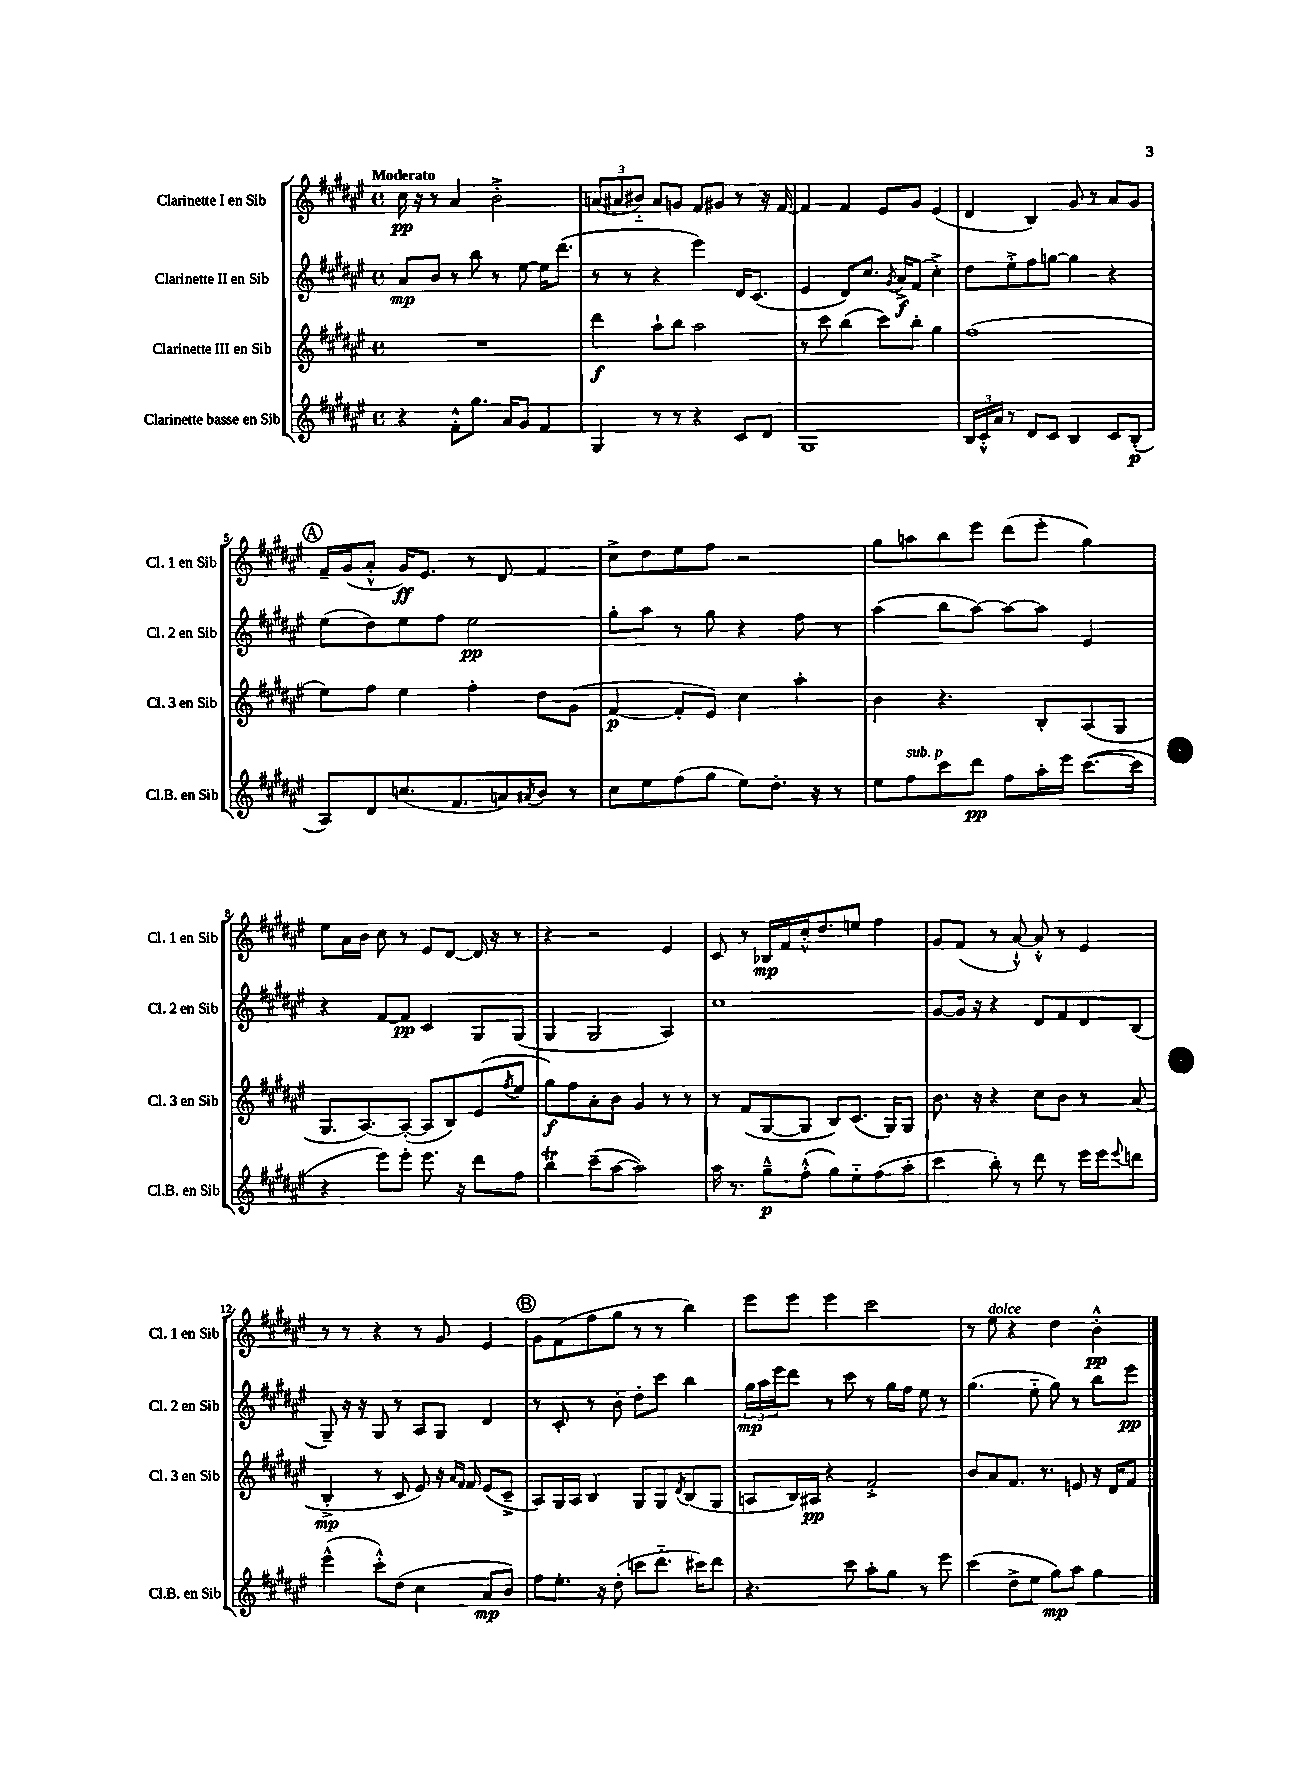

**kern	**kern	**kern	**kern
*staff4	*staff3	*staff2	*staff1
*clefG2	*clefG2	*clefG2	*clefG2
*k[f#c#g#d#a#e#]	*k[f#c#g#d#a#e#]	*k[f#c#g#d#a#e#]	*k[f#c#g#d#a#e#]
*M4/4	*M4/4	*M4/4	*M4/4
*met(c)	*met(c)	*met(c)	*met(c)
4r	1r	8a#/L	16cc#\
.	.	.	16r
.	.	8b/J	8r
8f#'^^\L	.	8r	4a#/
8.gg#\J	.	8bb\	.
.	.	8r	2b'^\
16a#/LK	.	.	.
8g#/J	.	[8ee#\	.
4f#/	.	16ee#\]LK	.
.	.	(8.ddd#\J	.
=	=	=	=
4G#/	4ddd#\	8r	(12a/L
.	.	.	12a#/
.	.	8r	.
.	.	.	12b#'~/J)
8r	8aa#`\L	4r	8a#/L
8r	8bb\J	.	8g/J
4r	2aa#\	4eee#\)	8f#/L
.	.	.	8g#/J
8c#/L	.	16d#/LK	8r
.	.	(8.c#/J	.
8d#/J	.	.	16r
.	.	.	[16f#/
=	=	=	=
1G#	8r	4e#/	4f#/]
.	8ccc#\	.	.
.	(4bb\	8d#/L)	4f#/
.	.	8.cc#/J	.
.	8ccc#\L)	.	8e#/L
.	.	8qg#/	.
.	.	16a#^/LK	.
.	8bb'\J	(8f#/J	8g#/J
.	4gg#\	4cc#'^\)	(4e#/
=	=	=	=
24B/LL	(1ff#	8dd#\L	4d#/
24c#'^^/	.	.	.
24a#/JJ	.	.	.
8r	.	8ee#'^\	.
8d#/L	.	8ff#\	4B/)
8c#/J	.	[8gg\J	.
4B/	.	4gg\]	8g#/
.	.	.	8r
8c#/L	.	4r	8a#/L
(8B'/J	.	.	8g#/J
=	=	=	=
8A#/L)	8ee#\L)	(8ee#\L	16f#~/LL
.	.	.	(16g#/J
8d#/	8ff#\J	8dd#\)	8a#'^^/J
(8.cc/	4ee#\	8ee#\	16g#/LK)
.	.	.	8.e#/J
.	.	8ff#\J	.
8.f#/	.	.	.
.	4ff#'\	2ee#\	8r
8a/)	.	.	8d#/
8qa#/	.	.	.
8b/J	8dd#\L	.	4f#/
8r	(8g#\J	.	.
=	=	=	=
8cc#\L	[4f#/	8gg#'\L	8cc#^\L
8ee#\	.	8aa#\J	8dd#\
(8ff#\	8f#'/]L	8r	8ee#\
8gg#\J	8e#/J)	8gg#\	8ff#\J
8ee#\L)	4cc#\	4r	2r
8.dd#'\J	.	.	.
.	4aa#'\	8ff#\	.
16r	.	.	.
8r	.	8r	.
=	=	=	=
8ee#\L	4b\	(4aa#\	8gg#\L
8ff#\	.	.	8aa\
8ccc#\	4.r	8bb\L	8bb\
8ddd#\J	.	[8aa#\J)	8eee#\J
8ff#\L	.	8aa#\_L	(8ddd#\L
16aa#'\L	8B'/L	8aa#\]J	8eee#'\J
16eee#\JJ	.	.	.
([8.ccc#\L	(8A#/	4e#/	4gg#\)
.	8G#/J	.	.
16ccc#\]Jk	.	.	.
=	=	=	=
4r	8.G#/L	4r	8ee#\L
.	.	.	16a#\L
.	[8.A#/)	.	16b\JJ
8eee#\L)	.	[8f#/L	8cc#\
8eee#'\J	(8A#'/_J	8f#/]J	8r
8.eee#\	8A#/]L	4c#/	8e#/L
.	8B/)	.	[8d#/J
16r	.	.	.
8ddd#\L	(8e#/	8G#/L	16d#/]
.	.	.	16r
.	8qff#/	.	.
8ff#\J	8ee#/J	(8G#/J	8r
=	=	=	=
4bb\	8gg#\L)	4G#/	4r
.	8ff#\	.	.
(8ccc#~\L	8a#'\	2G#/	2r
[8aa#\J	8b\J	.	.
2aa#\])	4g#/	.	.
.	8r	4A#/)	4e#/
.	8r	.	.
=	=	=	=
16aa#\	8r	1cc#	8c#/
8.r	.	.	.
.	(8f#/L	.	8r
8gg#~^^\L	[8G#/	.	16B-/LL
.	.	.	16f#/
(8ff#'^^\J	8G#/]J	.	16cc#'^^/J
.	.	.	8.dd#/
8gg#\L)	8B/L)	.	.
8ee#'~\	(8.c#/J	.	8ee/J
(8ff#\	.	.	4ff#\
.	16G#/LK)	.	.
8aa#'\J	8G#/J	.	.
=	=	=	=
4ccc#\	8.b\	[8g#/L	8g#/L
.	.	16g#/]Jk	(8f#/J
.	16r	16r	.
8bb'\)	4r	4r	8r
8r	.	.	[8a#`^^/)
8ddd#\	8cc#\L	8d#/L	8a#'^^/]
8r	8b\J	8f#/	8r
16eee#\LL	8r	8d#/	4e#/
16eee#\J	.	.	.
8qqeee#/	.	.	.
8ddd\J	(8a#/	(8B/J	.
=	=	=	=
(4eee#^^\	4B'^/	8G#~/)	8r
.	.	16r	8r
.	.	16r	.
8ccc#'^^\L)	8r	8G#/	4r
(8dd#\J	8c#/	8r	.
4cc#\	8e#/)	8A#/L	8r
.	16r	8G#/J	8g#/
.	16qqa#/LL	.	.
.	16qqf#/JJ	.	.
.	16f#/	.	.
8a#/L	(8e#/L	4d#/	4e#/
8b/J)	8c#~^/J	.	.
=	=	=	=
8ff#\L	8A#/L)	8r	8g#\L
8.ee#'\J	16G#/L	8c#'/	(8f#\
.	16A#/JJ	.	.
.	4B/	8r	8ff#\
16r	.	.	.
(8dd#'\	.	8b'\	8gg#\J
8ccc\L	8G#/L	8dd#'\L	8r
8.ddd#'~\J	8G#/	8ccc#\J	8r
.	8qd#/	.	.
.	(8B/	4bb\	4bb\)
16ccc#\LK)	.	.	.
8ddd#\J	8G#/J	.	.
=	=	=	=
4.r	8A/L	24gg#\LL	8eee#\L
.	.	24aa#\	.
.	.	24eee#\J	.
.	16B/L)	8ddd#\J	8eee#\J
.	16A#/JJ	.	.
.	4r	8r	4eee#\
8ccc#\	.	8ccc#\	.
8aa#'\L	2f#'^/	8r	2ccc#\
8gg#\J	.	16gg#\LL	.
.	.	16ff#\JJ	.
8r	.	8ee#\	.
8eee#\	.	8r	.
=	=	=	=
(4ccc#\	8b/L	(4.gg#\	8r
.	8a#/	.	8ee#\
8dd#^\L	8.f#/J	.	4r
8ee#\J	.	8ee#'~\	.
.	8.r	.	.
8gg#\L)	.	8gg#\)	4dd#\
8aa#\J	8e/	8r	.
4gg#\	16r	8bb\L	4b'^^\
.	16d#/LK	.	.
.	8f#/J	8eee#\J	.
==	==	==	==
*-	*-	*-	*-
